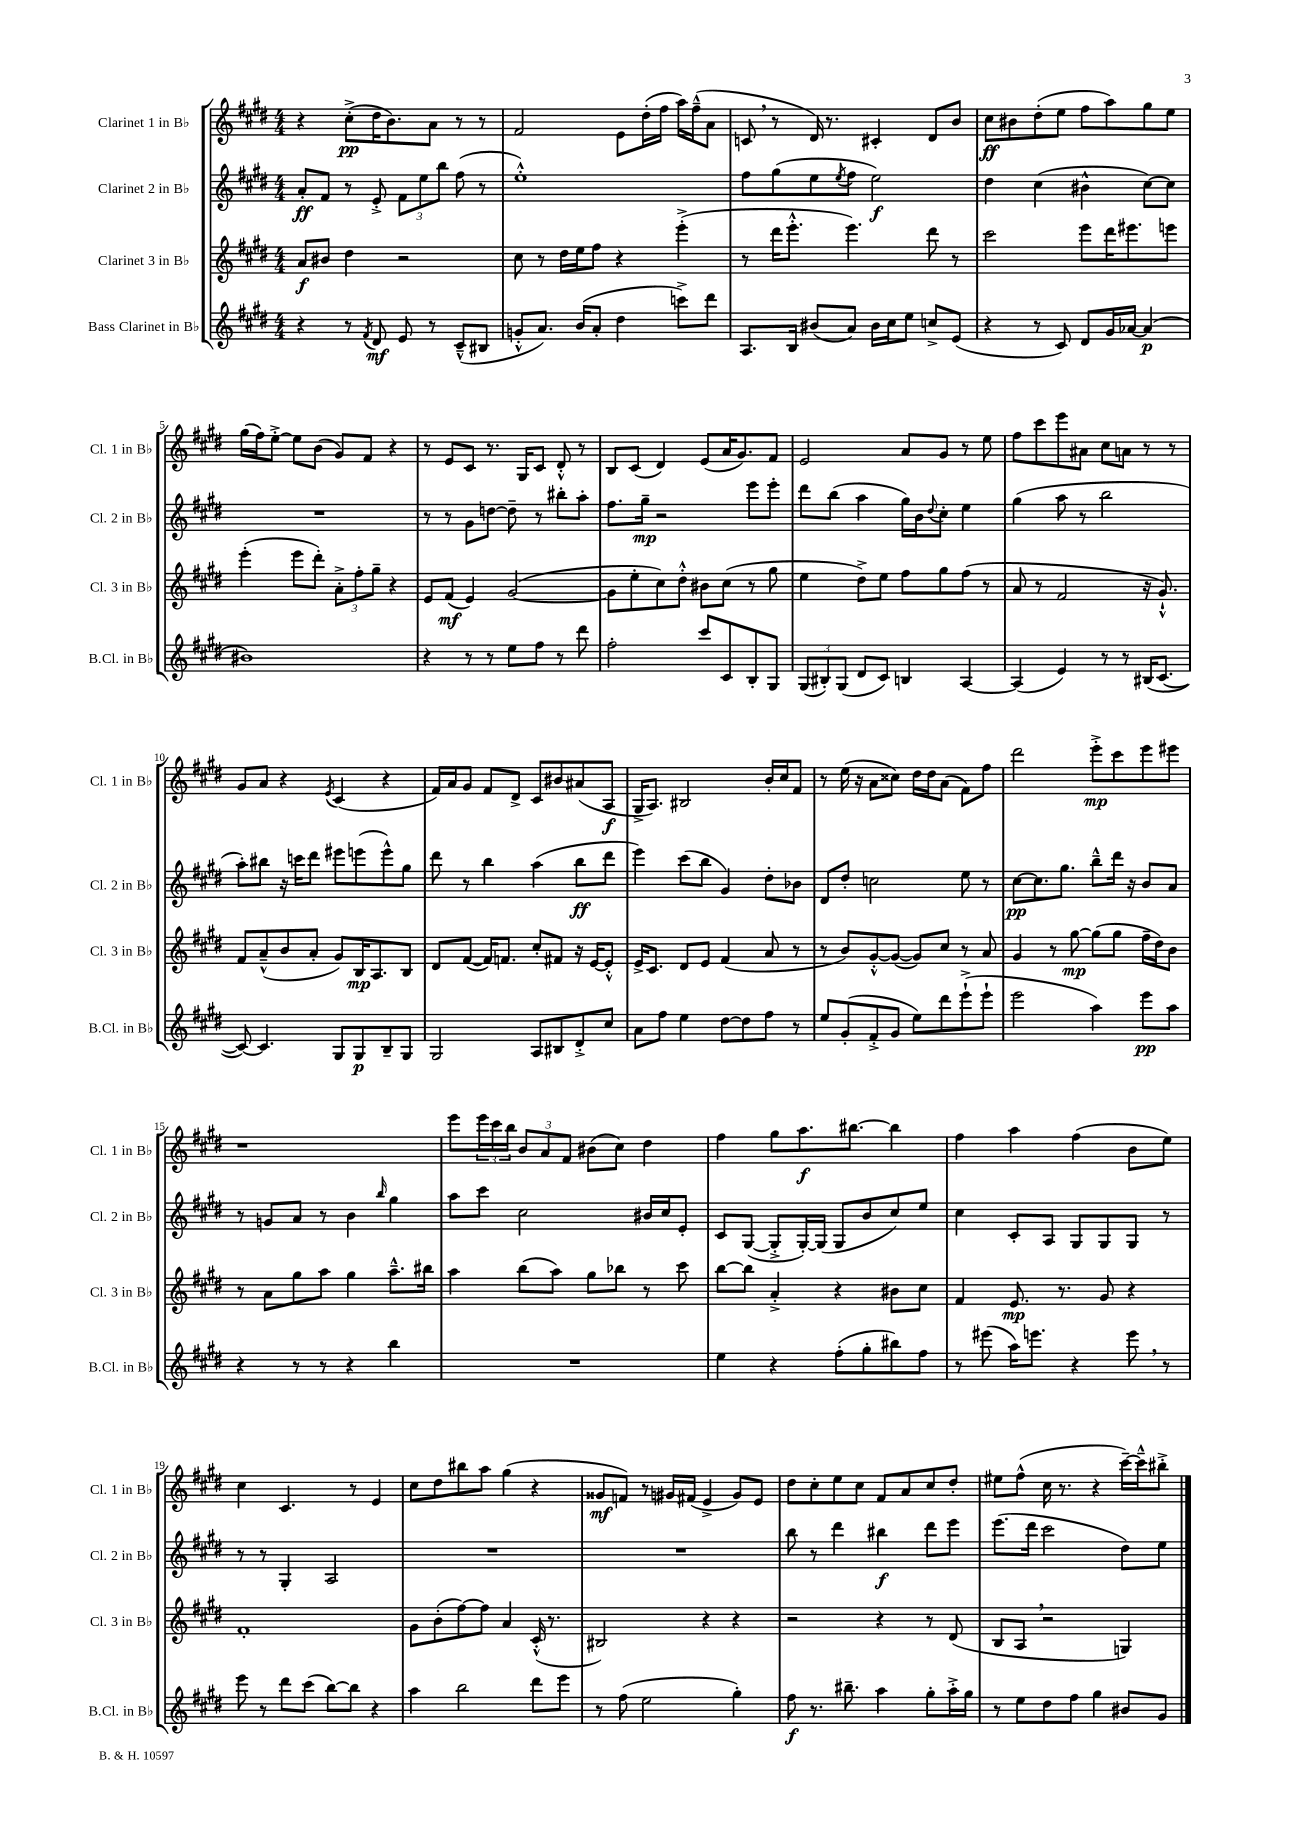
<<
\new StaffGroup <<
\new Staff = "s0" \with { instrumentName = "Clarinet 1 in Bb" shortInstrumentName = "Cl. 1 in Bb" } {
    \clef treble \key e \major \numericTimeSignature \time 4/4
    r4 cis''8-.->\pp( dis''16 b'8.) a'8 r8 r8 |
    fis'2 e'8 dis''16-.( fis''16 a''16) fis''16---^( a'8 |
    c'8 \breathe r8 dis'16) r8. cis'4-. dis'8 b'8 |
    cis''8\ff bis'8 dis''8-.( e''8 fis''8 a''8) gis''8 e''8 |
    gis''16( fis''16) e''8~-.-> e''8 b'8( gis'8) fis'8 r4 |
    r8 e'8 cis'8 r8. gis16 cis'8 dis'8-.-^ r8 |
    b8 cis'8( dis'4) e'8( a'16 gis'8.) fis'8 |
    e'2 a'8 gis'8 r8 e''8 |
    fis''8 cis'''8 e'''8 ais'8 cis''8 a'8 r8 r8 |
    gis'8 a'8 r4 \acciaccatura { e'8 } cis'4( r4 |
    fis'16) a'16 gis'8 fis'8 dis'8-> cis'8 bis'8 ais'8( a8\f |
    gis16-> a8.) bis2 b'16-. cis''16 fis'8 |
    r8 e''16( r16 a'8 cisis''8) dis''16 dis''16 a'8( fis'8) fis''8 |
    dis'''2 e'''8-.->\mp cis'''8 e'''8 eis'''8 |
    r1 |
    e'''8 \tuplet 3/2 { e'''16 cis'''16 b''16 } \tuplet 3/2 { b'8 a'8 fis'8 } bis'8( cis''8) dis''4 |
    fis''4 gis''8 a''8.\f bis''8.~ bis''4 |
    fis''4 a''4 fis''4( b'8 e''8) |
    cis''4 cis'4. r8 e'4 |
    cis''8 dis''8 bis''8 a''8 gis''4( r4 |
    gisis'8\mf f'8) r8 gis'16 fis'16( e'4-> gis'8) e'8 |
    dis''8 cis''8-. e''8 cis''8 fis'8 a'8 cis''8 dis''8-. |
    eis''8 fis''8-^( cis''16 r8. r4 cis'''16~--) cis'''16---^ bis''8-.-> \bar "|." |
}
\new Staff = "s1" \with { instrumentName = "Clarinet 2 in Bb" shortInstrumentName = "Cl. 2 in Bb" } {
    \clef treble \key e \major \numericTimeSignature \time 4/4
    a'8-.\ff fis'8 r8 e'8-.-> \tuplet 3/2 { fis'8 e''8 b''8 } fis''8( r8 |
    e''1-.-^) |
    fis''8 gis''8( e''8 \acciaccatura { e''8 } fis''8 e''2\f) |
    dis''4 cis''4( bis'4-^ cis''8~) cis''8 |
    R1 |
    r8 r8 gis'8 d''8~ d''8-- r8 bis''8-. a''8-. |
    fis''8. gis''16--\mp r2 e'''8 e'''8-. |
    dis'''8 b''8( a''4 gis''16) b'16 \appoggiatura { dis''8 } cis''8-. e''4 |
    gis''4( a''8 r8 b''2 |
    a''8-.) bis''8 r16 c'''16 dis'''8 eis'''8 e'''8( e'''8-^) gis''8 |
    dis'''8 r8 b''4 a''4( b''8\ff dis'''8 |
    e'''4) cis'''8( b''8 gis'4) dis''8-. bes'8 |
    dis'8 dis''8-. c''2 e''8 r8 |
    cis''8~\pp cis''8. gis''8. b''8---^ dis'''16 r16 b'8 a'8 |
    r8 g'8 a'8 r8 b'4 \grace { b''16 } gis''4 |
    a''8 cis'''8 cis''2 bis'16 cis''16 e'8-. |
    cis'8 gis8~( gis8-.-> gis16~-.) gis16( gis8 b'8 cis''8) e''8 |
    cis''4 cis'8-. a8 gis8 gis8 gis8 r8 |
    r8 r8 gis4-. a2 |
    R1 |
    R1 |
    b''8 r8 dis'''4 bis''4\f dis'''8 e'''8 |
    e'''8.( dis'''16 cis'''2 dis''8) e''8 \bar "|." |
}
\new Staff = "s2" \with { instrumentName = "Clarinet 3 in Bb" shortInstrumentName = "Cl. 3 in Bb" } {
    \clef treble \key e \major \numericTimeSignature \time 4/4
    a'8\f bis'8 dis''4 r2 |
    cis''8 r8 dis''16 e''16 fis''8 r4 e'''4-.->( |
    r8 dis'''16 e'''8.-.-^ e'''4.) dis'''8 r8 |
    cis'''2 e'''8 dis'''16 eis'''8. e'''8 |
    e'''4-.( e'''8 dis'''8-.) \tuplet 3/2 { a'8-.-> fis''8-. gis''8-- } r4 |
    e'8 fis'8\mf( e'4) gis'2~( |
    gis'8 e''8-. cis''8) dis''8-.-^ bis'8 cis''8( r8 gis''8 |
    e''4 dis''8->) e''8 fis''8 gis''8 fis''8( r8 |
    a'8 r8 fis'2 r16 gis'8.-!-^) |
    fis'8 a'8---^( b'8 a'8-. gis'8) b16\mp a8. b8 |
    dis'8 fis'8~( fis'16) f'8. cis''8-. fis'8 r16 e'16~ e'8-.-^ |
    e'16-> cis'8. dis'8 e'8 fis'4( a'8 r8 |
    r8 b'8) gis'8~-.-^ gis'8~( gis'8) cis''8 r8 a'8 |
    gis'4 r8 gis''8~\mp gis''8( gis''8 fis''16-- dis''16) b'8 |
    r8 a'8 gis''8 a''8 gis''4 a''8.---^ bis''16 |
    a''4 b''8( a''8) gis''8 bes''8 r8 cis'''8 |
    b''8~ b''8 a'4-.-> r4 bis'8 cis''8 |
    fis'4 e'8.\mp r8. gis'8 r4 |
    fis'1-. |
    gis'8 b'8-.( fis''8~) fis''8 a'4 cis'16-.-^( r8. |
    bis2) r4 r4 |
    r2 r4 r8 dis'8( |
    b8 a8 \breathe r2 g4) \bar "|." |
}
\new Staff = "s3" \with { instrumentName = "Bass Clarinet in Bb" shortInstrumentName = "B.Cl. in Bb" } {
    \clef treble \key e \major \numericTimeSignature \time 4/4
    r4 r8 \acciaccatura { fis'8 } dis'8\mf e'8 r8 cis'8---^( bis8 |
    g'8-.-^ a'8.) b'16( a'8-. dis''4 c'''8->) dis'''8 |
    a8. b16 bis'8( a'8) bis'16 cis''16 e''8 c''8-> e'8( |
    r4 r8 cis'8) dis'8 gis'16 aes'16~ aes'4\p( |
    bis'1) |
    r4 r8 r8 e''8 fis''8 r8 dis'''8 |
    fis''2-. cis'''8 cis'8 b8-. gis8 |
    \tuplet 3/2 { gis8( bis8-.) gis8( } dis'8 cis'8) b4 a4~ |
    a4( e'4) r8 r8 bis16( cis'8.~ |
    cis'8~) cis'4. gis8 gis8\p b8-- gis8 |
    gis2 a8 bis8 dis'8-.-> cis''8 |
    a'8 fis''8 e''4 dis''8~ dis''8 fis''8 r8 |
    e''8 gis'8-.( fis'8-.-> gis'8 e''8) dis'''8 e'''8-!->( e'''8-! |
    e'''2 a''4) e'''8\pp a''8 |
    r4 r8 r8 r4 b''4 |
    R1 |
    e''4 r4 fis''8-.( gis''8-. bis''8) fis''8 |
    r8 eis'''8( a''16) e'''8. r4 e'''8 \breathe r8 |
    e'''8 r8 dis'''8 cis'''8( b''8~) b''8 r4 |
    a''4 b''2 dis'''8 e'''8 |
    r8 fis''8( e''2 gis''4-.) |
    fis''8\f r8. bis''8.-- a''4 gis''8-. a''16-.-> gis''16 |
    r8 e''8 dis''8 fis''8 gis''4 bis'8 gis'8 \bar "|." |
}
>>
>>
